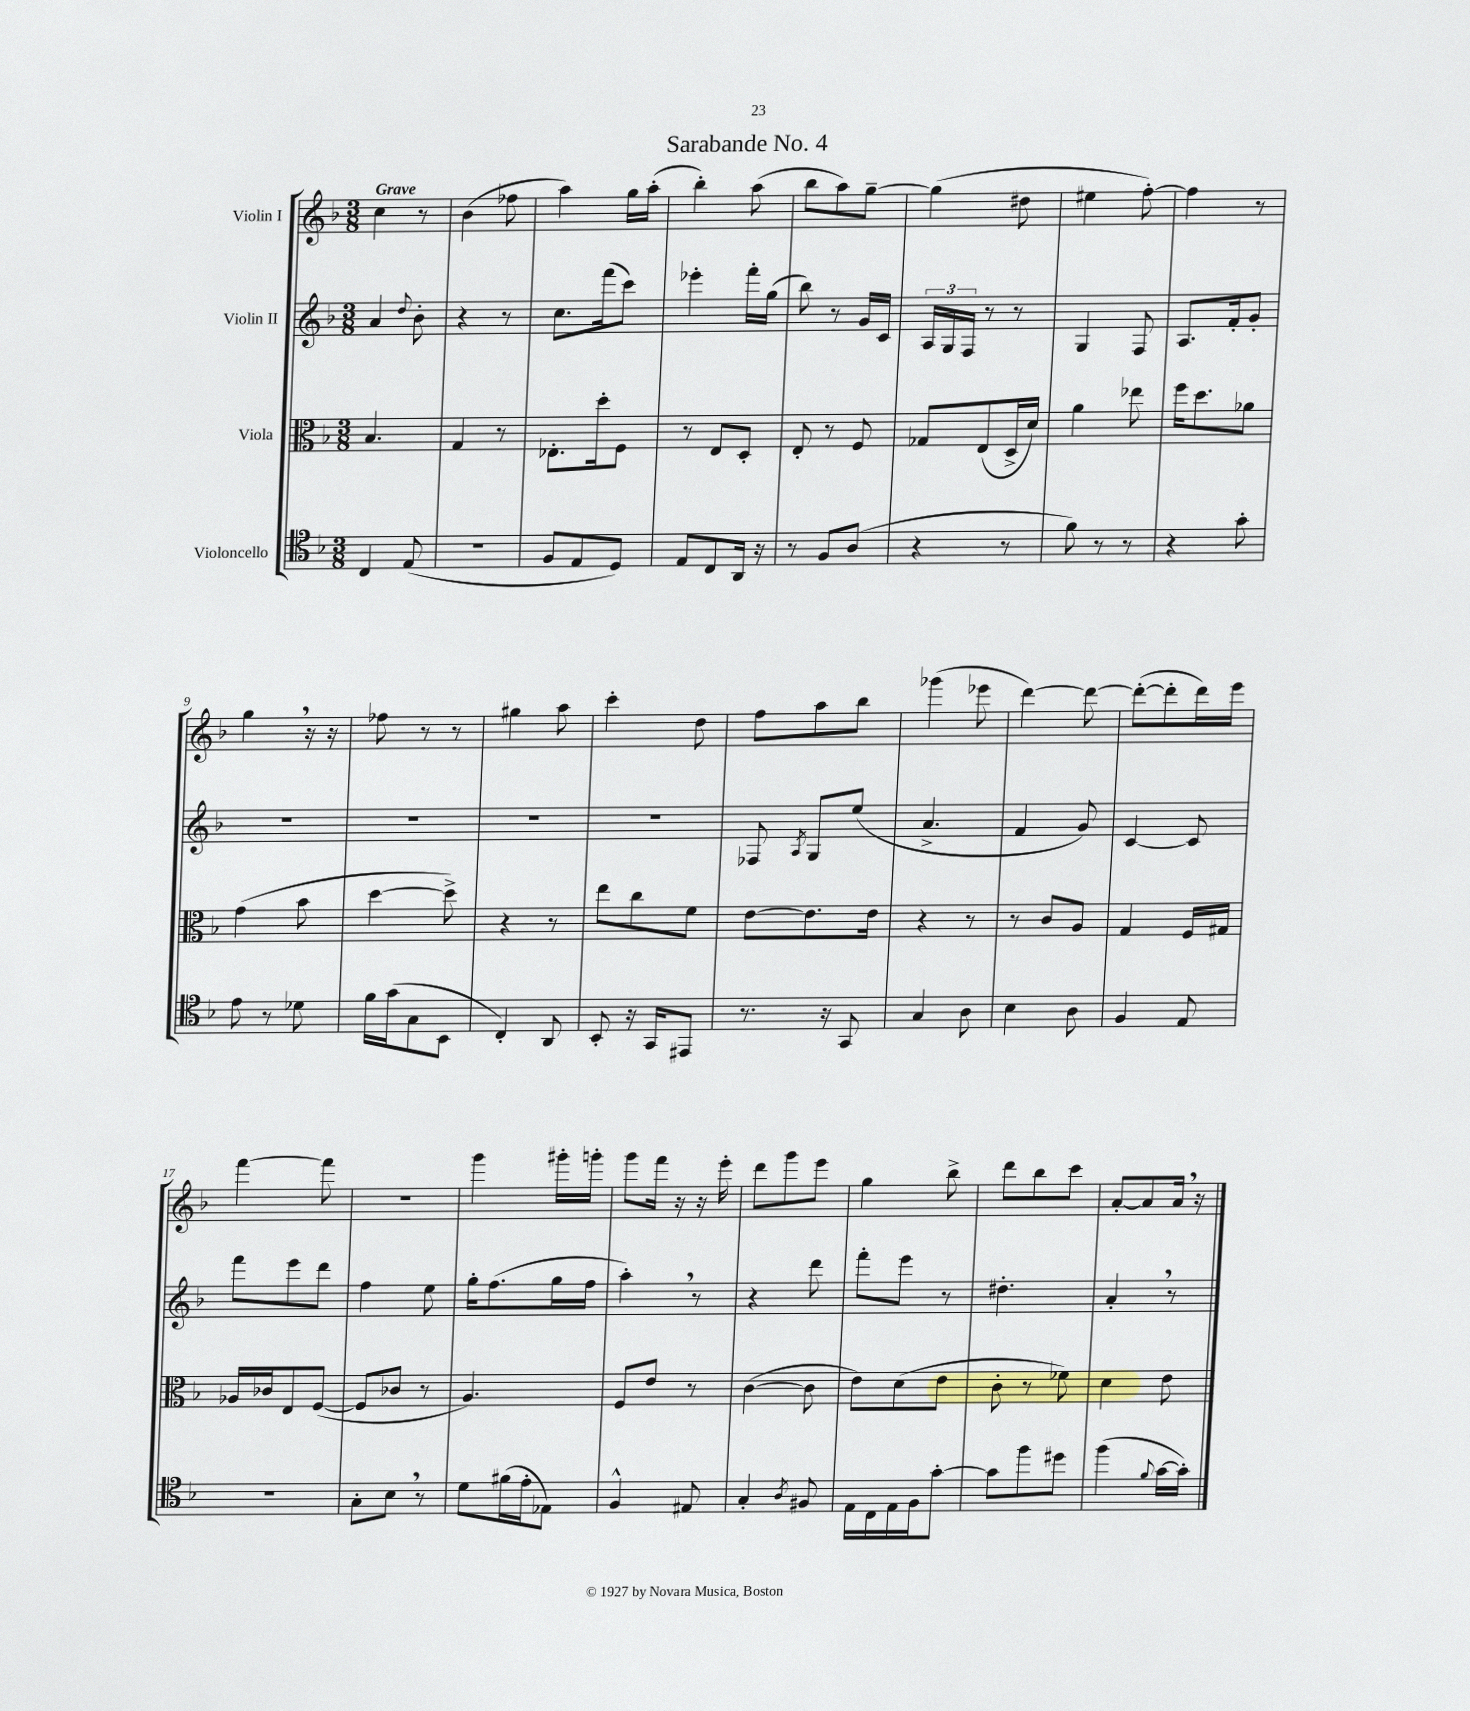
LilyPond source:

\header { title = "Sarabande No. 4" }
<<
\new StaffGroup <<
\new Staff = "s0" \with { instrumentName = "Violin I" } {
    \clef treble \key f \major \numericTimeSignature \time 3/8 \tempo "Grave"
    \autoBeamOff c''4 r8 |
    bes'4( fes''8 |
    a''4) g''16[ a''16]-.( |
    bes''4-.) a''8( |
    bes''8[ a''8) g''8]~-- |
    g''4( dis''8 |
    eis''4 f''8~-.) |
    f''4 r8 |
    g''4 \breathe r16 r16 |
    fes''8 r8 r8 |
    gis''4 a''8 |
    c'''4-. d''8 |
    f''8[ a''8 bes''8] |
    ges'''4( ees'''8 |
    d'''4~) d'''8~ |
    d'''8[~-.( d'''8-. d'''16) e'''16] |
    f'''4~ f'''8 |
    r4. |
    g'''4 gis'''16[-. g'''16]-. |
    g'''8[ f'''16] r16 r16 e'''16-. |
    d'''8[ g'''8 e'''8] |
    g''4 bes''8-> |
    d'''8[ bes''8 c'''8] |
    a'8[~-. a'8 a'16] \breathe r16 \bar "|." |
}
\new Staff = "s1" \with { instrumentName = "Violin II" } {
    \clef treble \key f \major \numericTimeSignature \time 3/8
    \autoBeamOff a'4 \appoggiatura { d''8 } bes'8-. |
    r4 r8 |
    c''8.[ f'''16( c'''8]) |
    ees'''4-. f'''16[-. g''16]( |
    bes''8) r8 g'16[ c'16] |
    \tuplet 3/2 { a16[ g16 f16] } r8 r8 |
    g4 f8 |
    a8.[ f'16-. g'8]-. |
    R4. |
    R4. |
    R4. |
    R4. |
    fes8 \acciaccatura { a8 } g8[ e''8]( |
    a'4.-> |
    f'4 g'8) |
    c'4~ c'8 |
    f'''8[ e'''8 d'''8] |
    f''4 e''8 |
    g''16[-. f''8.( g''16 f''16] |
    a''4-.) \breathe r8 |
    r4 d'''8 |
    f'''8[-. e'''8] r8 |
    dis''4.-. |
    a'4-. \breathe r8 \bar "|." |
}
\new Staff = "s2" \with { instrumentName = "Viola" } {
    \clef alto \key f \major \numericTimeSignature \time 3/8
    \autoBeamOff bes4. |
    g4 r8 |
    ees8.[-. d''16-. f8] |
    r8 e8[ d8]-. |
    e8-. r8 f8 |
    ges8[ e8( d16-> d'16]) |
    a'4 ees''8 |
    f''16[ d''8. aes'8] |
    g'4( bes'8 |
    d''4~ d''8->) |
    r4 r8 |
    e''8[ c''8 f'8] |
    e'8[~ e'8. e'16] |
    r4 r8 |
    r8 c'8[ a8] |
    g4 f16[ gis16] |
    aes16[ ces'16 e8 f8]~( |
    f8[ ces'8] r8 |
    a4.) |
    f8[ e'8] r8 |
    c'4~( c'8 |
    e'8[) d'8( e'8] |
    c'8-. r8 fes'8) |
    d'4 e'8 \bar "|." |
}
\new Staff = "s3" \with { instrumentName = "Violoncello" } {
    \clef tenor \key f \major \numericTimeSignature \time 3/8
    \autoBeamOff c4 e8( |
    R4. |
    f8[ e8 d8]) |
    e8[ c8 a,16] r16 |
    r8 f8[ a8]( |
    r4 r8 |
    f'8) r8 r8 |
    r4 g'8-. |
    e'8 r8 des'8 |
    f'16[ g'16( g8 bes,8] |
    c4-.) a,8 |
    bes,8-. r16 g,16[ eis,8] |
    r8. r16 g,8 |
    g4 a8 |
    bes4 a8 |
    f4 e8 |
    R4. |
    g8[-. bes8] \breathe r8 |
    d'8[ fis'16( e'16-. ees8]) |
    f4-^ eis8 |
    g4-. \acciaccatura { a8 } fis8 |
    e16[ c16 e16 f16 g'8]~-. |
    g'8[ f''8 dis''8] |
    f''4( \appoggiatura { f'8 } g'16[~ g'16]-.) \bar "|." |
}
>>
>>
